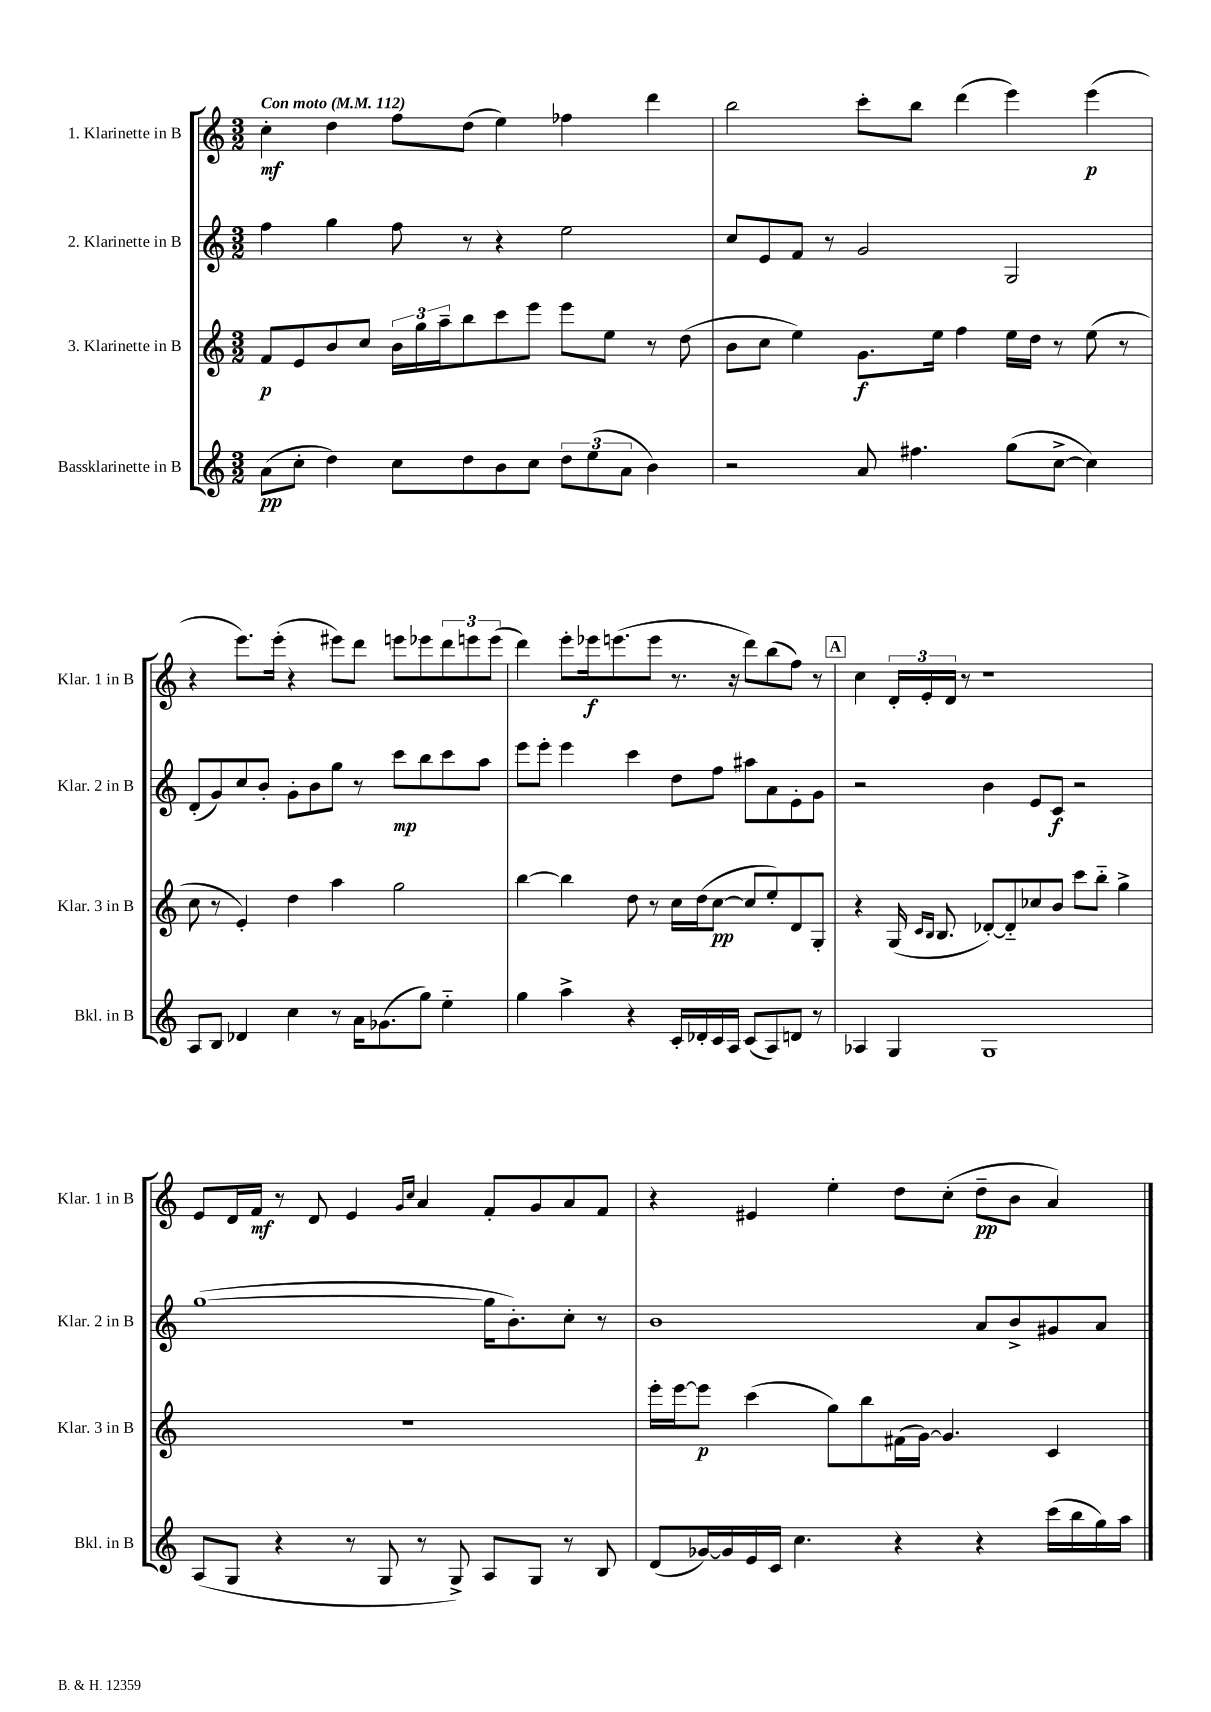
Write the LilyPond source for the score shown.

<<
\new StaffGroup <<
\new Staff = "s0" \with { instrumentName = "1. Klarinette in B" shortInstrumentName = "Klar. 1 in B" } {
    \clef treble \key c \major \numericTimeSignature \time 3/2 \tempo "Con moto" 4 = 112
    c''4-.\mf d''4 f''8 d''8( e''4) fes''4 d'''4 |
    b''2 c'''8-. b''8 d'''4( e'''4) e'''4\p( |
    r4 e'''8.) e'''16-.( r4 eis'''8) d'''8 e'''8 ees'''8 \tuplet 3/2 { d'''8 e'''8 e'''8( } |
    d'''4) e'''8-. ees'''16\f e'''8.( e'''8 r8. r16 d'''8) b''8( f''8) r8 |
    \mark \markup { \box "A" } c''4 \tuplet 3/2 { d'16-. e'16-. d'16 } r8 r1 |
    e'8 d'16 f'16\mf r8 d'8 e'4 \grace { g'16 c''16 } a'4 f'8-. g'8 a'8 f'8 |
    r4 eis'4 e''4-. d''8 c''8-.( d''8--\pp b'8 a'4) \bar "|." |
}
\new Staff = "s1" \with { instrumentName = "2. Klarinette in B" shortInstrumentName = "Klar. 2 in B" } {
    \clef treble \key c \major \numericTimeSignature \time 3/2
    f''4 g''4 f''8 r8 r4 e''2 |
    c''8 e'8 f'8 r8 g'2 g2 |
    d'8-.( g'8) c''8 b'8-. g'8-. b'8 g''8 r8 c'''8\mp b''8 c'''8 a''8 |
    e'''8 e'''8-. e'''4 c'''4 d''8 f''8 ais''8 a'8 e'8-. g'8 |
    \mark \markup { \box "A" } r2 b'4 e'8 c'8\f r2 |
    g''1~( g''16 b'8.-.) c''8-. r8 |
    b'1 a'8 b'8-> gis'8 a'8 \bar "|." |
}
\new Staff = "s2" \with { instrumentName = "3. Klarinette in B" shortInstrumentName = "Klar. 3 in B" } {
    \clef treble \key c \major \numericTimeSignature \time 3/2
    f'8\p e'8 b'8 c''8 \tuplet 3/2 { b'16 g''16 a''16-- } b''8 c'''8 e'''8 e'''8 e''8 r8 d''8( |
    b'8 c''8 e''4) g'8.\f e''16 f''4 e''16 d''16 r8 e''8( r8 |
    c''8 r8 e'4-.) d''4 a''4 g''2 |
    b''4~ b''4 d''8 r8 c''16 d''16( c''8~\pp c''8 e''8-.) d'8 g8-. |
    \mark \markup { \box "A" } r4 g16( \grace { c'16 b16 } b8. des'8~-.) des'8-_ ces''8 b'8 c'''8 b''8-_ g''4-> |
    R1. |
    e'''16-. e'''16~ e'''8\p c'''4( g''8) b''8 fis'16( g'16~) g'4. c'4 \bar "|." |
}
\new Staff = "s3" \with { instrumentName = "Bassklarinette in B" shortInstrumentName = "Bkl. in B" } {
    \clef treble \key c \major \numericTimeSignature \time 3/2
    a'8\pp( c''8-. d''4) c''8 d''8 b'8 c''8 \tuplet 3/2 { d''8 e''8( a'8 } b'4) |
    r2 a'8 fis''4. g''8( c''8~-> c''4) |
    a8 b8 des'4 c''4 r8 a'16 ges'8.( g''8) e''4-_ |
    g''4 a''4-> r4 c'16-. des'16-. c'16 a16 c'8( a8) d'8 r8 |
    \mark \markup { \box "A" } aes4 g4 g1 |
    a8( g8 r4 r8 g8 r8 g8->) a8 g8 r8 b8 |
    d'8( ges'16~) ges'16 e'16 c'16 c''4. r4 r4 c'''16( b''16 g''16) a''16 \bar "|." |
}
>>
>>
\layout { \context { \Score \remove "Bar_number_engraver" } }
